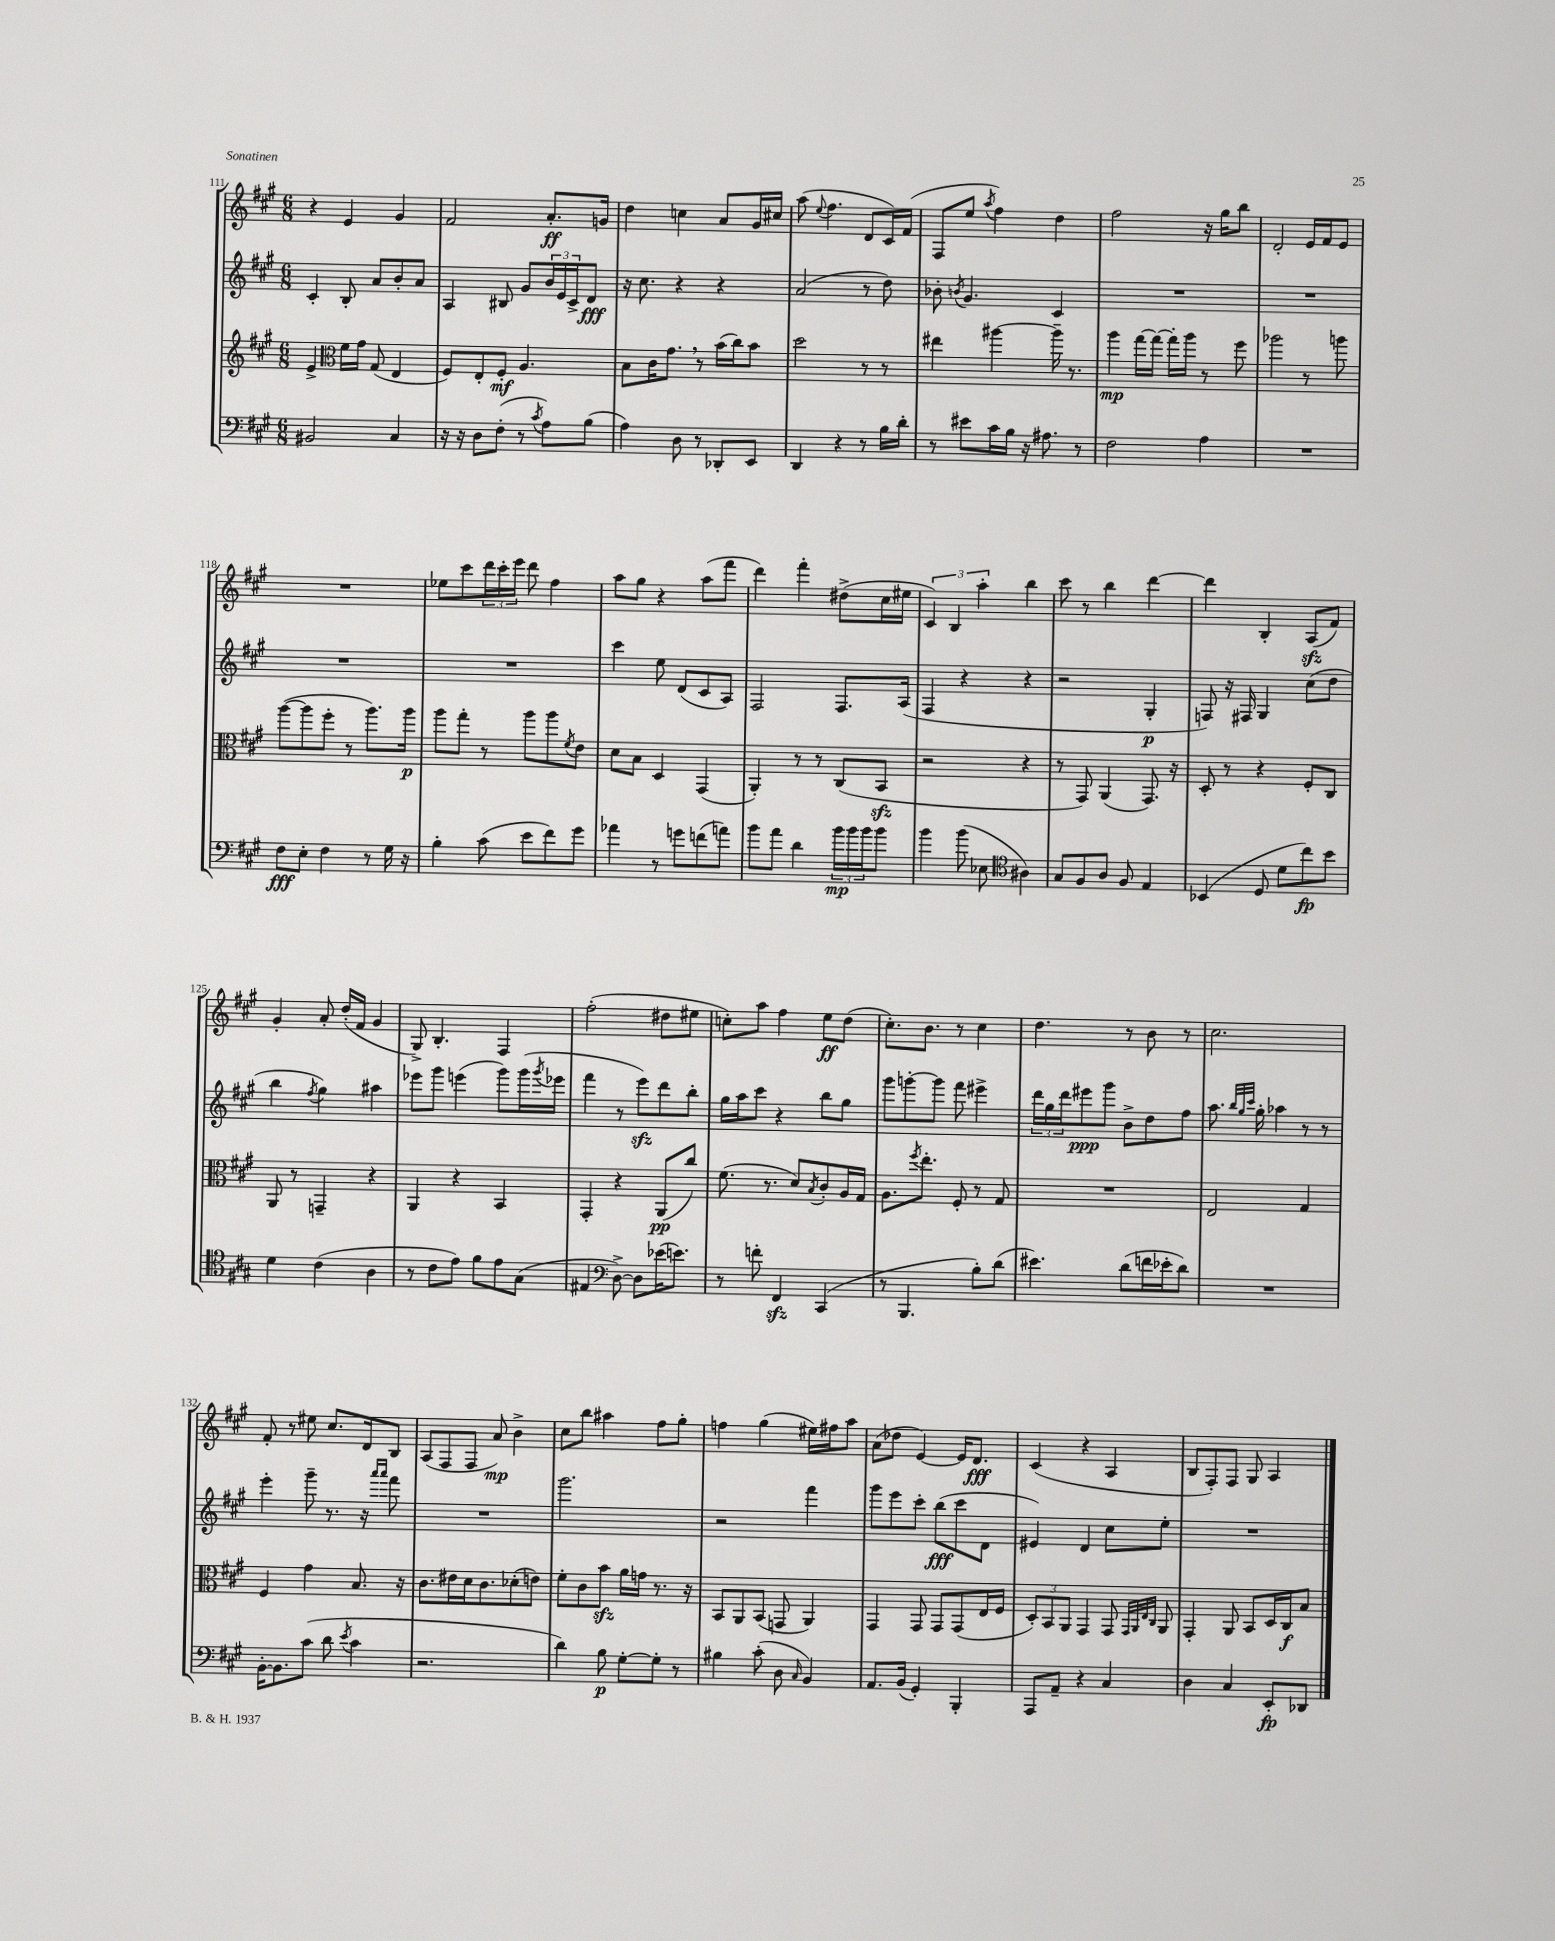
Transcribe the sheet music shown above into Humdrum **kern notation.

**kern	**kern	**kern	**kern
*staff4	*staff3	*staff2	*staff1
*clefF4	*clefG2	*clefG2	*clefG2
*k[f#c#g#]	*k[f#c#g#]	*k[f#c#g#]	*k[f#c#g#]
*M6/8	*M6/8	*M6/8	*M6/8
2BB#	4e^	4c#'	4r
*	*clefC3	*	*
.	16f#	8B'	4e
.	16g#	.	.
.	(8G#	8a	.
4C#	4E	8b'	4g#
.	.	8a	.
=	=	=	=
16r	8F#)	4A	2f#
16r	.	.	.
8D	8E'	.	.
(8F#'	8F#'	8B#	.
8r	4.A	8g#	.
8qc#	.	.	.
8A)	.	24b	8.a'
.	.	24e	.
.	.	24c#^	.
(8B	.	8d	.
.	.	.	16g
=	=	=	=
4A)	8B	16r	4dd
.	.	8.cc#	.
.	16c#	.	.
.	8.g#	.	.
8D	.	4r	4cc
8r	8r	.	.
8DD-'	(16b	4r	8a
.	16cc#)	.	.
8EE	8b	.	16g#
.	.	.	16cc#
=	=	=	=
4DD	2dd	(2a	(8aa
.	.	.	8qqee
.	.	.	4.ff#
4r	.	.	.
8r	8r	8r	8d
16B	8r	8dd)	16c#)
16d'	.	.	(16f#
=	=	=	=
8r	4ee#	8b-'	8F#
.	.	8qb	.
8e#	.	4.g#	8ee
.	.	.	8qaa
16c#	[4aa#	.	4ff#)
16B	.	.	.
16r	.	.	.
8.A#	.	.	.
.	16aa#~]	4c#	4dd
.	8.r	.	.
8r	.	.	.
=	=	=	=
2F#	4aa	2.r	2ff#
.	[16gg#	.	.
.	16gg#_	.	.
.	16gg#']	.	.
.	16aa	.	.
4A	8r	.	16r
.	.	.	16gg#
.	8ff#	.	8bb
=	=	=	=
2.r	2aa-	2.r	2d'
.	8r	.	16e
.	.	.	16f#
.	8aa	.	8e
=	=	=	=
8F#	([8aa	2.r	2.r
8E'	8aa]	.	.
4F#	8ff#'	.	.
.	8r	.	.
8r	8.aa)	.	.
16G#	.	.	.
16r	16aa	.	.
=	=	=	=
4B'	8aa	2.r	8ee-
.	8gg#'	.	8ccc#
(8c#	8r	.	24ddd
.	.	.	24ccc#'
.	.	.	24eee
8e	8aa	.	8ddd
8f#)	8aa	.	4ff#
.	8qf#	.	.
8g#	8e	.	.
=	=	=	=
4a-	8d	4ccc#	8aa
.	8B	.	8gg#
8r	4D	8ee	4r
8g	.	(8d	.
(8f	(4GG#	8c#	(8aa
8a)	.	8A)	8fff#
=	=	=	=
8b	4AA')	2F#	4ddd)
8a	.	.	.
4d	8r	.	4fff#'
.	8r	.	.
24b	(8C#	8.F#	(8dd#^
24b	.	.	.
24b	.	.	.
8b	8BB	.	16cc#
.	.	(16A	16ee#
=	=	=	=
4b	2r	4F#	6c#)
.	.	.	6B
(8b	.	4r	.
.	.	.	6aa'
8E-	.	.	.
*clefC4	*	*	*
4A#)	4r	4r	4bb
=	=	=	=
8G#	8r	2r	8ccc#
8F#	8GG#)	.	8r
8A	(4AA	.	4bb
8F#	.	.	.
4E	8.GG#)	4G#'	[4ddd
.	16r	.	.
=	=	=	=
(4BB-	8D'	8F)	4ddd]
.	8r	16r	.
.	.	16F#	.
8D	4r	4G#	4B'
8d	.	.	.
8cc#)	8F#'	(8cc#	(8A
8b	8C#	8dd	8f#)
=	=	=	=
4d	8AA	4bb	4g#'
.	8r	.	.
.	.	8qff#	.
(4c#	4GG~	4gg#)	8a'
.	.	.	(16dd'
.	.	.	16f#
4A	4r	4aa#	4g#
=	=	=	=
8r	4AA	8eee-	8G#^)
8c#	.	8ggg#	4.B'
8e)	4r	(4eee	.
8f#	.	.	.
8e	4BB	8ggg#)	4F#
(8G#	.	(16ggg#	.
.	.	8qggg#	.
.	.	16eee-	.
=	=	=	=
4E#	4GG#'	4fff#	(2ff#'
*clefF4	*	*	*
[8D^)	4r	8r	.
8D]	.	8eee)	.
(16e-	(8AA	8ddd	8dd#
8.e)	.	.	.
.	8cc#)	8bb'	8ee#
=	=	=	=
8r	(8.f#	16gg#	8cc')
.	.	16aa	.
8f'	.	8ccc#	8aa
.	8.r	.	.
4FF#	.	4r	4ff#
.	8d)	.	.
.	8qB	.	.
(4CC#	8c#'	8bb	8ee
.	16A	8gg#	(8dd
.	16G#	.	.
=	=	=	=
8r	8.A	8ggg#	8.cc#')
4.BBB	.	[8ggg'	.
.	8qff#	.	.
.	8.ee'	.	8.b
.	.	8ggg]	.
.	8F#'	8fff#	8r
8B')	8r	4eee#^	4cc#
(8d	8G#	.	.
=	=	=	=
4.e#)	2.r	24ddd	4.dd
.	.	24gg#	.
.	.	24ddd	.
.	.	8eee#	.
.	.	8ggg#	.
(8d	.	8b^	8r
16f	.	8dd	8b
16e-'	.	.	.
8d)	.	8ff#	8r
=	=	=	=
2.r	2E	8.aa	2.cc#
.	.	32qqbb	.
.	.	32qqgg#	.
.	.	32qqccc#	.
.	.	16gg#'	.
.	.	4aa-	.
.	4G#	8r	.
.	.	8r	.
=	=	=	=
[16BB'	4F#	4eee'	8f#'
8.BB]	.	.	.
.	.	.	8r
(8c#	4g#	8ggg#~	8ee#
8d	.	8.r	8.cc#
8qe	.	.	.
4c#	8.B	.	.
.	.	16r	16d
.	.	16qqaaa	.
.	.	16qqaaa	.
.	.	8fff#	8B
.	16r	.	.
=	=	=	=
2.r	8.c#	2.r	(8A
.	.	.	8F#
.	16e#	.	.
.	16d	.	8F#
.	8.c#	.	.
.	.	.	8a)
.	(8d-'	.	4b^
.	8e)	.	.
=	=	=	=
4d)	8f#'	2.ggg#	8cc#
.	8c#	.	8bb
8B	8b	.	4aa#
[8G#'	16a	.	.
.	16g	.	.
8G#']	8.r	.	8ff#
8r	.	.	8gg#'
.	16r	.	.
=	=	=	=
4B#	8BB	2r	4ff
.	8AA	.	.
(8c#'	(8BB	.	(4gg#
8D	8GG	.	.
16qqC#	.	.	.
4BB)	4AA)	4fff#	16ee#)
.	.	.	16ff#
.	.	.	8aa
=	=	=	=
8.AA	4GG#	8ggg#	(8a
.	.	8eee	8dd-
(16BB	.	.	.
4GG#')	8GG#	8ccc#'	[4e)
.	8GG#	(8bb	.
4BBB'	(8GG#	8ccc#	16e]
.	.	.	8.d
.	16E	8d	.
.	16F#	.	.
=	=	=	=
8AAA	12D')	4e#)	(4c#
.	12BB	.	.
8AA~	.	.	.
.	12AA	.	.
4r	4GG#	4d	4r
4C#	8GG#	8cc#	4A
.	32qqGG#	.	.
.	32qqAA	.	.
.	32qqE	.	.
.	32qqC#	.	.
.	8AA	8ee'	.
=	=	=	=
4D	4GG#'	2.r	8B
.	.	.	8F#')
4C#	8AA	.	8F#
.	8BB	.	8G#
8EE'	16D	.	4A
.	16C#	.	.
8DD-	8B	.	.
==	==	==	==
*-	*-	*-	*-
